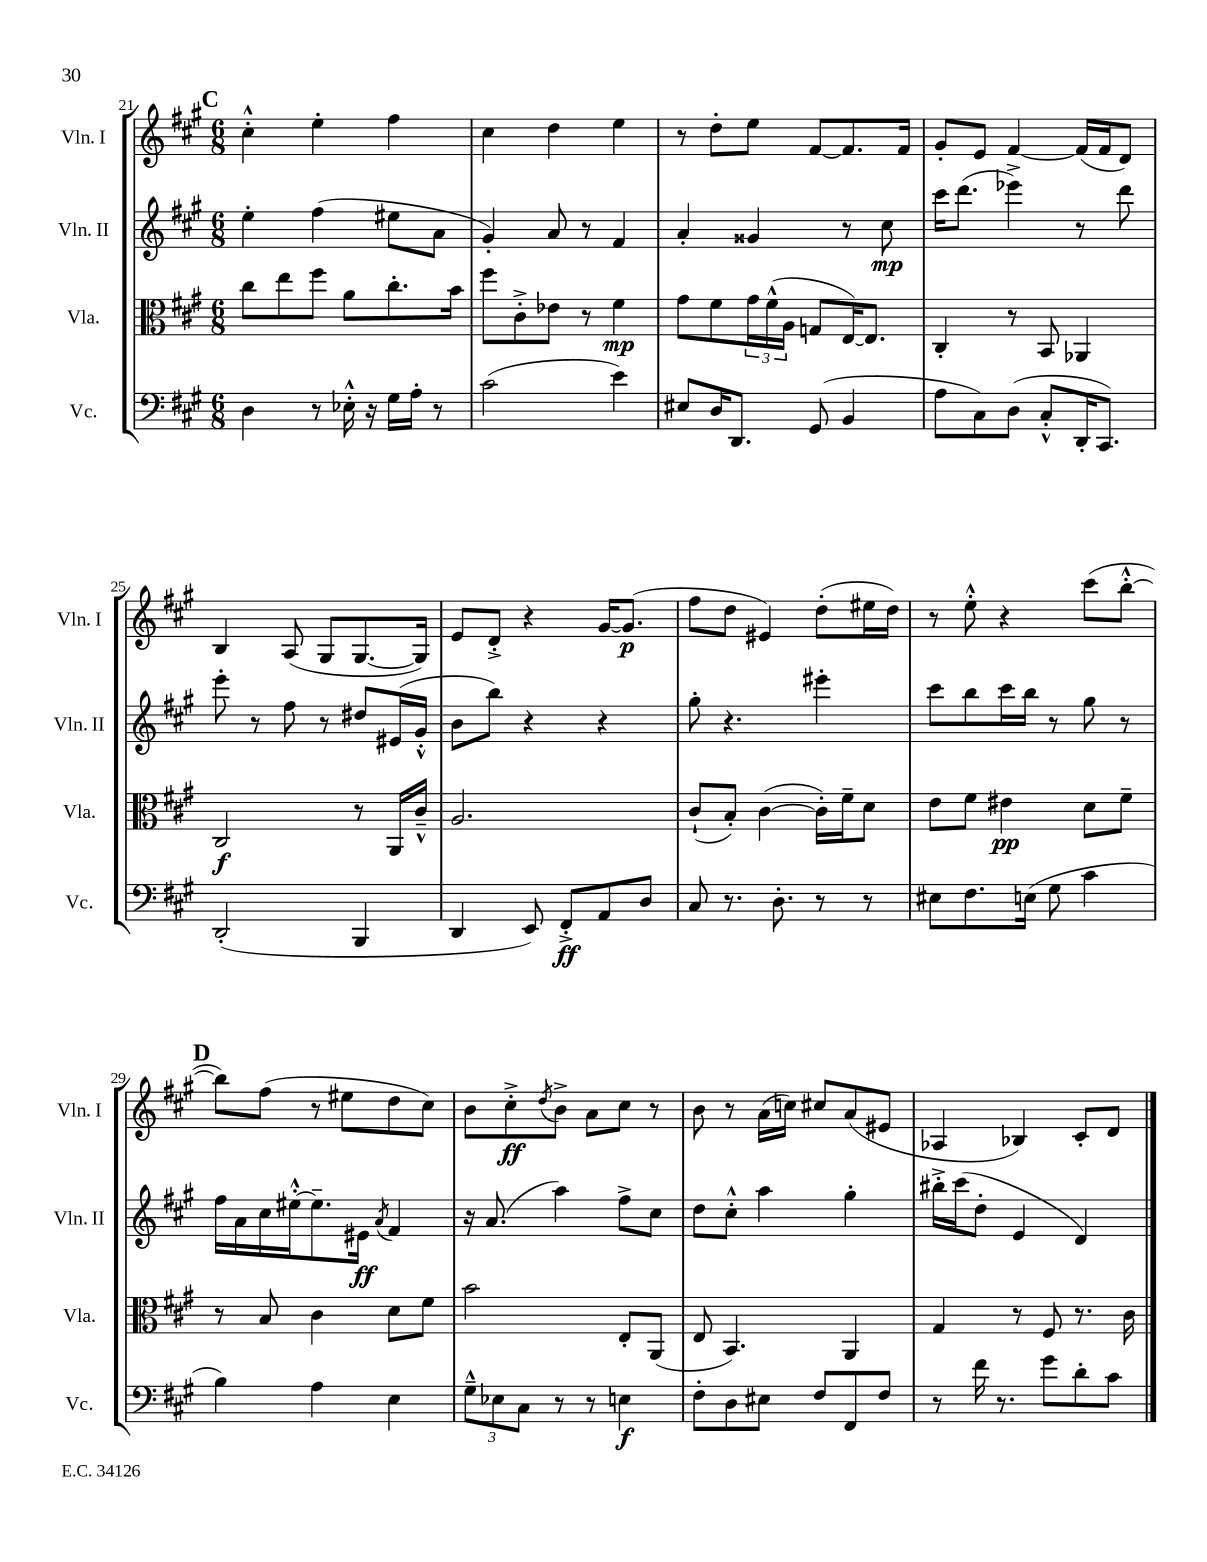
<<
\new StaffGroup <<
\new Staff = "s0" \with { instrumentName = "Vln. I" shortInstrumentName = "Vln. I" } {
    \clef treble \key a \major \numericTimeSignature \time 6/8
    \mark \markup { \bold "C" } cis''4-.-^ e''4-. fis''4 |
    cis''4 d''4 e''4 |
    r8 d''8-. e''8 fis'8~ fis'8. fis'16 |
    gis'8-. e'8 fis'4~ fis'16( fis'16 d'8) |
    b4 a8( gis8 gis8.~ gis16) |
    e'8 d'8-.-> r4 gis'16~ gis'8.\p( |
    fis''8 d''8 eis'4) d''8-.( eis''16 d''16) |
    r8 e''8-.-^ r4 cis'''8( b''8~-.-^ |
    \mark \markup { \bold "D" } b''8) fis''8( r8 eis''8 d''8 cis''8) |
    b'8 cis''8-.->\ff \acciaccatura { d''8 } b'8-> a'8 cis''8 r8 |
    b'8 r8 a'16( c''16) cis''8 a'8( eis'8 |
    aes4 bes4) cis'8-. d'8 \bar "|." |
}
\new Staff = "s1" \with { instrumentName = "Vln. II" shortInstrumentName = "Vln. II" } {
    \clef treble \key a \major \numericTimeSignature \time 6/8
    \mark \markup { \bold "C" } e''4-. fis''4( eis''8 a'8 |
    gis'4-.) a'8 r8 fis'4 |
    a'4-. gisis'4 r8 cis''8\mp |
    cis'''16 d'''8.( ees'''4->) r8 d'''8 |
    e'''8-. r8 fis''8 r8 dis''8 eis'16( gis'16-.-^ |
    b'8 b''8) r4 r4 |
    gis''8-. r4. eis'''4-. |
    cis'''8 b''8 cis'''16 b''16 r8 gis''8 r8 |
    \mark \markup { \bold "D" } fis''16 a'16 cis''16 eis''16~-.-^ eis''8.-- eis'16\ff \acciaccatura { a'8 } fis'4 |
    r16 a'8.( a''4) fis''8-> cis''8 |
    d''8 cis''8-.-^ a''4 gis''4-. |
    bis''16-.-> cis'''16( d''8-. e'4 d'4) \bar "|." |
}
\new Staff = "s2" \with { instrumentName = "Vla." shortInstrumentName = "Vla." } {
    \clef alto \key a \major \numericTimeSignature \time 6/8
    \mark \markup { \bold "C" } cis''8 e''8 fis''8 a'8 cis''8.-. b'16 |
    fis''8 cis'8-.-> ees'8 r8 fis'4\mp |
    gis'8 fis'8 \tuplet 3/2 { gis'16 fis'16-^( a16 } g8 e16~) e8. |
    cis4-. r8 b,8 aes,4 |
    cis2\f r8 a,16 cis'16---^ |
    a2. |
    cis'8-!( b8-.) cis'4~( cis'16-.) fis'16-- d'8 |
    e'8 fis'8 eis'4\pp d'8 fis'8-- |
    \mark \markup { \bold "D" } r8 b8 cis'4 d'8 fis'8 |
    b'2 e8-. a,8( |
    e8 b,4.) a,4 |
    gis4 r8 fis8 r8. cis'16 \bar "|." |
}
\new Staff = "s3" \with { instrumentName = "Vc." shortInstrumentName = "Vc." } {
    \clef bass \key a \major \numericTimeSignature \time 6/8
    \mark \markup { \bold "C" } d4 r8 ees16-.-^ r16 gis16 a16-. r8 |
    cis'2( e'4) |
    eis8 d16 d,8. gis,8( b,4 |
    a8 cis8) d8( cis8-.-^ d,16-. cis,8.) |
    d,2-.( b,,4 |
    d,4 e,8) fis,8-.->\ff a,8 d8 |
    cis8 r8. d8.-. r8 r8 |
    eis8 fis8. e16( gis8 cis'4 |
    \mark \markup { \bold "D" } b4) a4 e4 |
    \tuplet 3/2 { gis8---^ ees8 cis8 } r8 r8 e4\f |
    fis8-. d8 eis8 fis8 fis,8 fis8 |
    r8 fis'16 r8. gis'8 d'8-. cis'8 \bar "|." |
}
>>
>>
\layout { \context { \Score currentBarNumber = #21 } }
